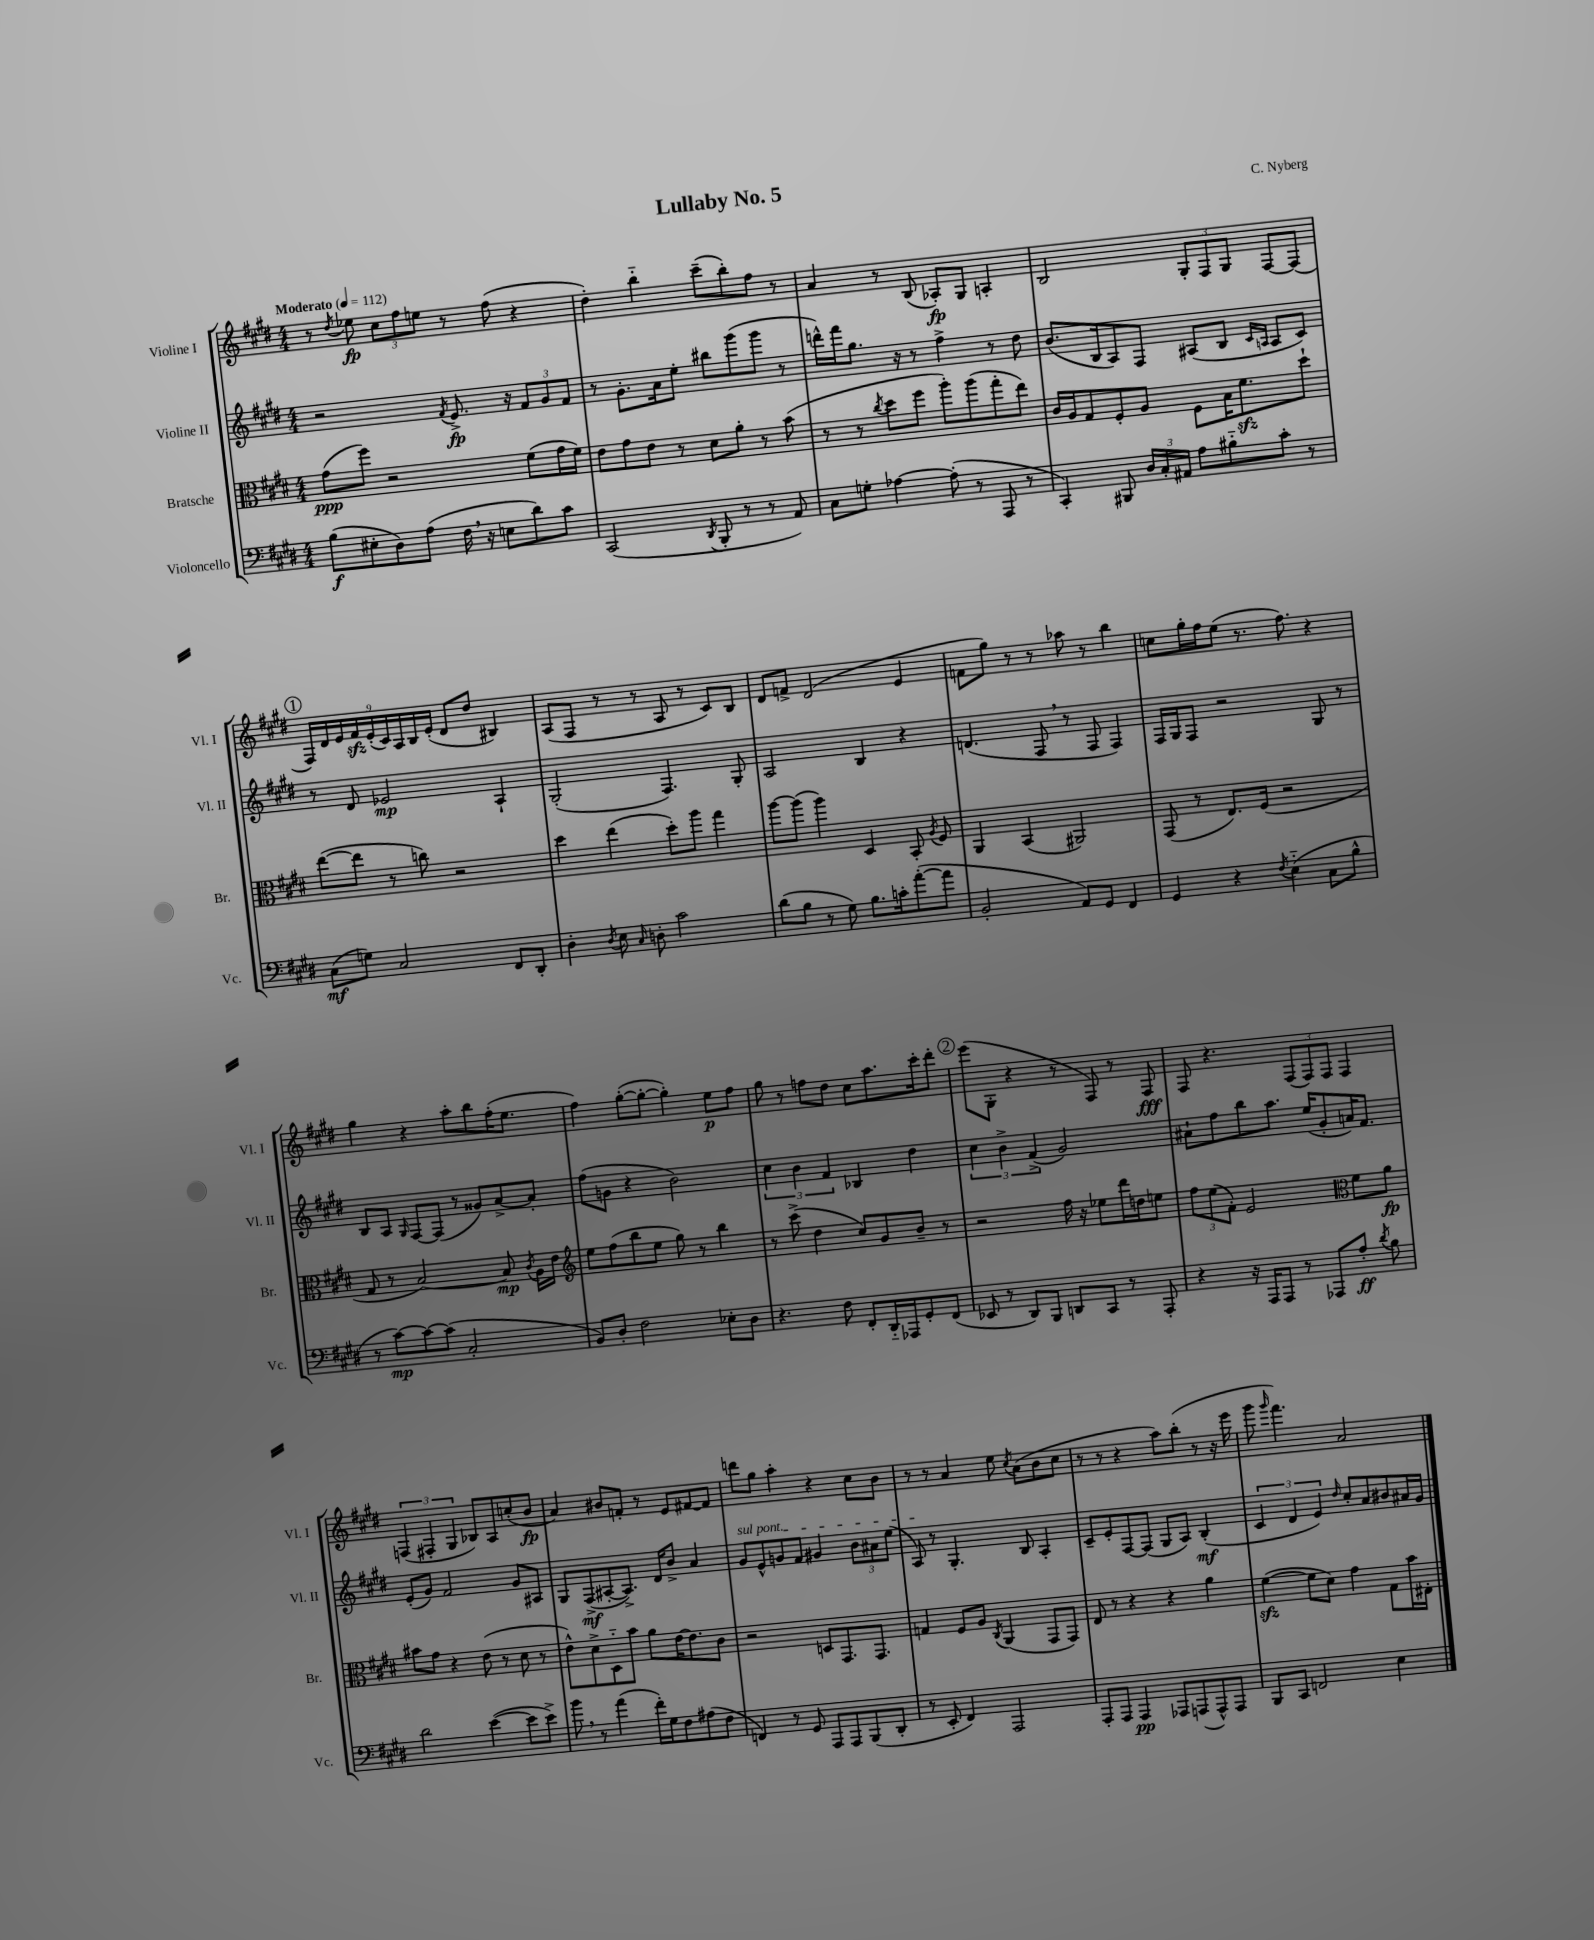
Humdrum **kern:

**kern	**kern	**kern	**kern
*staff4	*staff3	*staff2	*staff1
*clefF4	*clefC3	*clefG2	*clefG2
*k[f#c#g#d#]	*k[f#c#g#d#]	*k[f#c#g#d#]	*k[f#c#g#d#]
*M4/4	*M4/4	*M4/4	*M4/4
*MM112	*MM112	*MM112	*MM112
(8B	(8g#	2r	8r
.	.	.	8qdd#
8E#'	8ff#)	.	8ee-
8D#)	2r	.	12cc#
.	.	.	12ff#
(8A	.	.	.
.	.	.	12ee
.	.	8qf#	.
16F#	.	8.e^	8r
16r	.	.	.
8E	.	.	(8ff#
.	.	16r	.
8d#)	(8f#	12f#	4r
.	.	12g#	.
8c#	16g#	.	.
.	.	12f#	.
.	16f#)	.	.
=	=	=	=
(2CC#	8e	8r	4dd#')
.	8g#	8.g#'	.
.	8e	.	4bb'~
.	.	16a	.
.	8r	8ee'	.
8qDD#	.	.	.
8BBB'	8d#	8bb#	(8ccc#~
8r	8a'	(8ggg#	8bb')
8r	8r	8ggg#	8ff#
8AA)	(8b	8r	8r
=	=	=	=
8C#	8r	16ddd^^)	4a
.	.	16fff#	.
8G'	8r	8.gg#	.
.	8qcc#	.	.
[4A-	8dd#	.	8r
.	.	16r	.
.	8ff#	8r	(8B
(8A-']	8aa')	4ff#^	8A-')
8r	(8aa	.	8G#
8AAA	8gg#'	8r	4A'
8r	8ee)	8dd#	.
=	=	=	=
4CC#')	16c#	(8.b	2B
.	16A	.	.
.	8G#	.	.
.	.	16B	.
8BBB#	8F#'	8A)	.
24D#	8A	8F#	.
24C#'	.	.	.
24AA#	.	.	.
8A	8F#	(8A#	12G#'
.	.	.	12F#
8B#'~	16B	8B	.
.	.	.	12G#
.	8.f#	.	.
.	.	16qqc#	.
.	.	16qqA	.
8c#'	.	8A	[8F#
8r	8dd#`	8c#)	(8F#]
=	=	=	=
(8C#	([8ee	8r	18F#)
.	.	.	18d#
.	.	.	18e
8G)	8ee]	8d#	.
.	.	.	18f#
.	.	.	(18e'
2C#	8r	2e-	.
.	.	.	18c#)
.	.	.	18A
.	8cc)	.	.
.	.	.	18B
.	.	.	(18e'
.	2r	.	8d#
.	.	.	8dd#
8FF#	.	4A`	4B#)
8DD#'	.	.	.
=	=	=	=
4D#'	4dd#	(2G#'	(8A
.	.	.	8F#
8qD#	.	.	.
8E	(4ee	.	8r
16qqC#	.	.	.
8D'	.	.	8r
2c#	8dd#')	4.F#)	8A
.	8aa	.	8r
.	4gg#	.	8c#)
.	.	8G#'	8B
=	=	=	=
(8d#	[8aa	2A	8d#
8B	(8aa]	.	8f^
8r	4aa)	.	(2d#
8G#)	.	.	.
8.B	4D#	4B	.
16c'	.	.	.
([8a'	8BB'	4r	4e
.	8qA	.	.
8a]	8F#	.	.
=	=	=	=
2BB'	4AA	(4.d	8f
.	.	.	8gg#)
.	(4BB	.	8r
.	.	8F#	8r
8AA)	2AA#)	8r	8aa-
8GG#	.	8F#	8r
4FF#	.	4F#)	4bb
=	=	=	=
4GG#	(8GG#	16F#	8cc
.	.	16G#	.
.	8r	8F#	16gg#'
.	.	.	16ff#
4r	8.E)	2r	(8ee
.	.	.	8.r
.	(16F#	.	.
8qF#	.	.	.
(4E'~	2r	.	.
.	.	.	8.ff#)
8C#	.	8G#	4r
8B^^	.	8r	.
=	=	=	=
8r	8G#	8B	4gg#
[8c#)	8r	8A	.
.	.	16qqG#	.
8c#_	[2B)	[8F#	4r
(8c#]	.	(8F#]	.
2C#'	.	8r	8aa'
.	.	8g##)	8bb
.	8B]	[8a^	(16ff#'
.	.	.	8.ee
.	8qc#	.	.
.	16A	8a']	.
.	16e	.	.
=	=	=	=
*	*clefG2	*	*
8BB)	8ee	(8ff#	4ff#)
8D#'	(8ff#	8g	.
2F#	8bb	4r	([8gg#'
.	8ee	.	8gg#'_
.	8gg#)	2b)	4gg#'])
.	8r	.	.
8E-'	4bb	.	8ee
8D#	.	.	8ff#
=	=	=	=
4.r	8r	6cc#	8gg#
.	(8ccc#^	.	8r
.	.	6b	.
.	4dd#	.	8ff
.	.	6f#	.
8F#	.	.	8dd#
8FF#'	8cc#)	4B-	8cc#
16DD#'~	8g#	.	8.aa
16AAA-	.	.	.
8GG#'	8b~	4dd#	.
.	.	.	16ccc#'
(8FF#	8r	.	8ddd#'
=	=	=	=
8EE-	2r	6cc#	(8eee
8r	.	.	8G#'
.	.	6b^	.
8DD#)	.	.	4r
.	.	(6f#^	.
8BBB	.	.	.
8DD	16ff#	2g#)	8r
.	16r	.	.
8CC#	8ee-	.	8F#)
8r	16ddd#	.	8r
.	16dd	.	.
8AAA'	8ee	.	8F#
=	=	=	=
4r	12ff#	8a#`	8F#
.	(12ee	.	.
.	.	8ff#	4.r
.	12f#')	.	.
16r	2e	8bb	.
16AAA	.	.	.
8AAA	.	8.aa	.
8r	.	.	(12F#
.	.	(16ee	.
.	.	.	12F#)
8AAA-	.	8g#'	.
.	.	.	12F#
*	*clefC3	*	*
8A'	8f#	16a)	4F#
.	.	8.f#	.
8qd#	.	.	.
8B	8a	.	.
=	=	=	=
2d#	8b#	(8e'	(6F
.	8g#	8g#)	.
.	.	.	6F#'
.	4r	2f#	.
.	.	.	6G#
([4e	(8e	.	8B-)
.	8r	.	8A
8e]	8d#	8g#	(8cc'
8e^)	8r	8A#	8b
=	=	=	=
8b	8e^^)	8G#	4a)
8r	8d#^	(8F#^	.
(4a	8D#'~	[8A#'	8b#
.	8b	8.A#^])	8f'
16f#')	8a	.	8r
16G#	.	16d#	.
8F#	[16e	8b^	8e
.	8.e]	.	.
(8A#	.	4a	[8f#
8F#	8c#	.	8f#]
=	=	=	=
4FF)	2r	8g#	8ddd
.	.	8e^^	8gg#
8r	.	8g	4aa'
8GG#	.	8f#	.
8AAA	8D	4g#	4r
8AAA	8.GG#	.	.
(8BBB	.	12b	8cc#
.	8.GG#	.	.
.	.	12a#	.
8DD#'	.	.	8b
.	.	(12ee	.
=	=	=	=
8r	4G	8A)	8r
8EE'	.	8r	8r
4FF#)	8F#	4.G#'	4a
.	8A	.	.
.	8qC#	.	.
2AAA	(4AA	.	8ee
.	.	.	8qcc#
.	.	8B	(8a
.	8GG#	4A'	8b
.	8GG#)	.	8cc#
=	=	=	=
8AAA'	8E	8c#~	8r
8AAA	8r	8e'	8r
4AAA	4r	[8F#	4r
.	.	(8F#]	.
8AAA-	4r	8G#	8aa)
(8AAA	.	8A)	(8bb'
8AAA^^)	4a	(4B'	8r
8AAA	.	.	16r
.	.	.	16eee
=	=	=	=
8BBB	([4f#	6c#	8ggg#
.	.	.	16qqggg#
8CC#	.	.	4.fff#)
.	.	6d#	.
2FF	8f#]	.	.
.	.	6e)	.
.	8d#)	.	.
.	.	16qqdd#	.
.	4g#	8cc#'	2a
.	.	8a	.
4E	8G#	8b#	.
.	16b	16a#	.
.	16E#'	16g#	.
==	==	==	==
*-	*-	*-	*-
